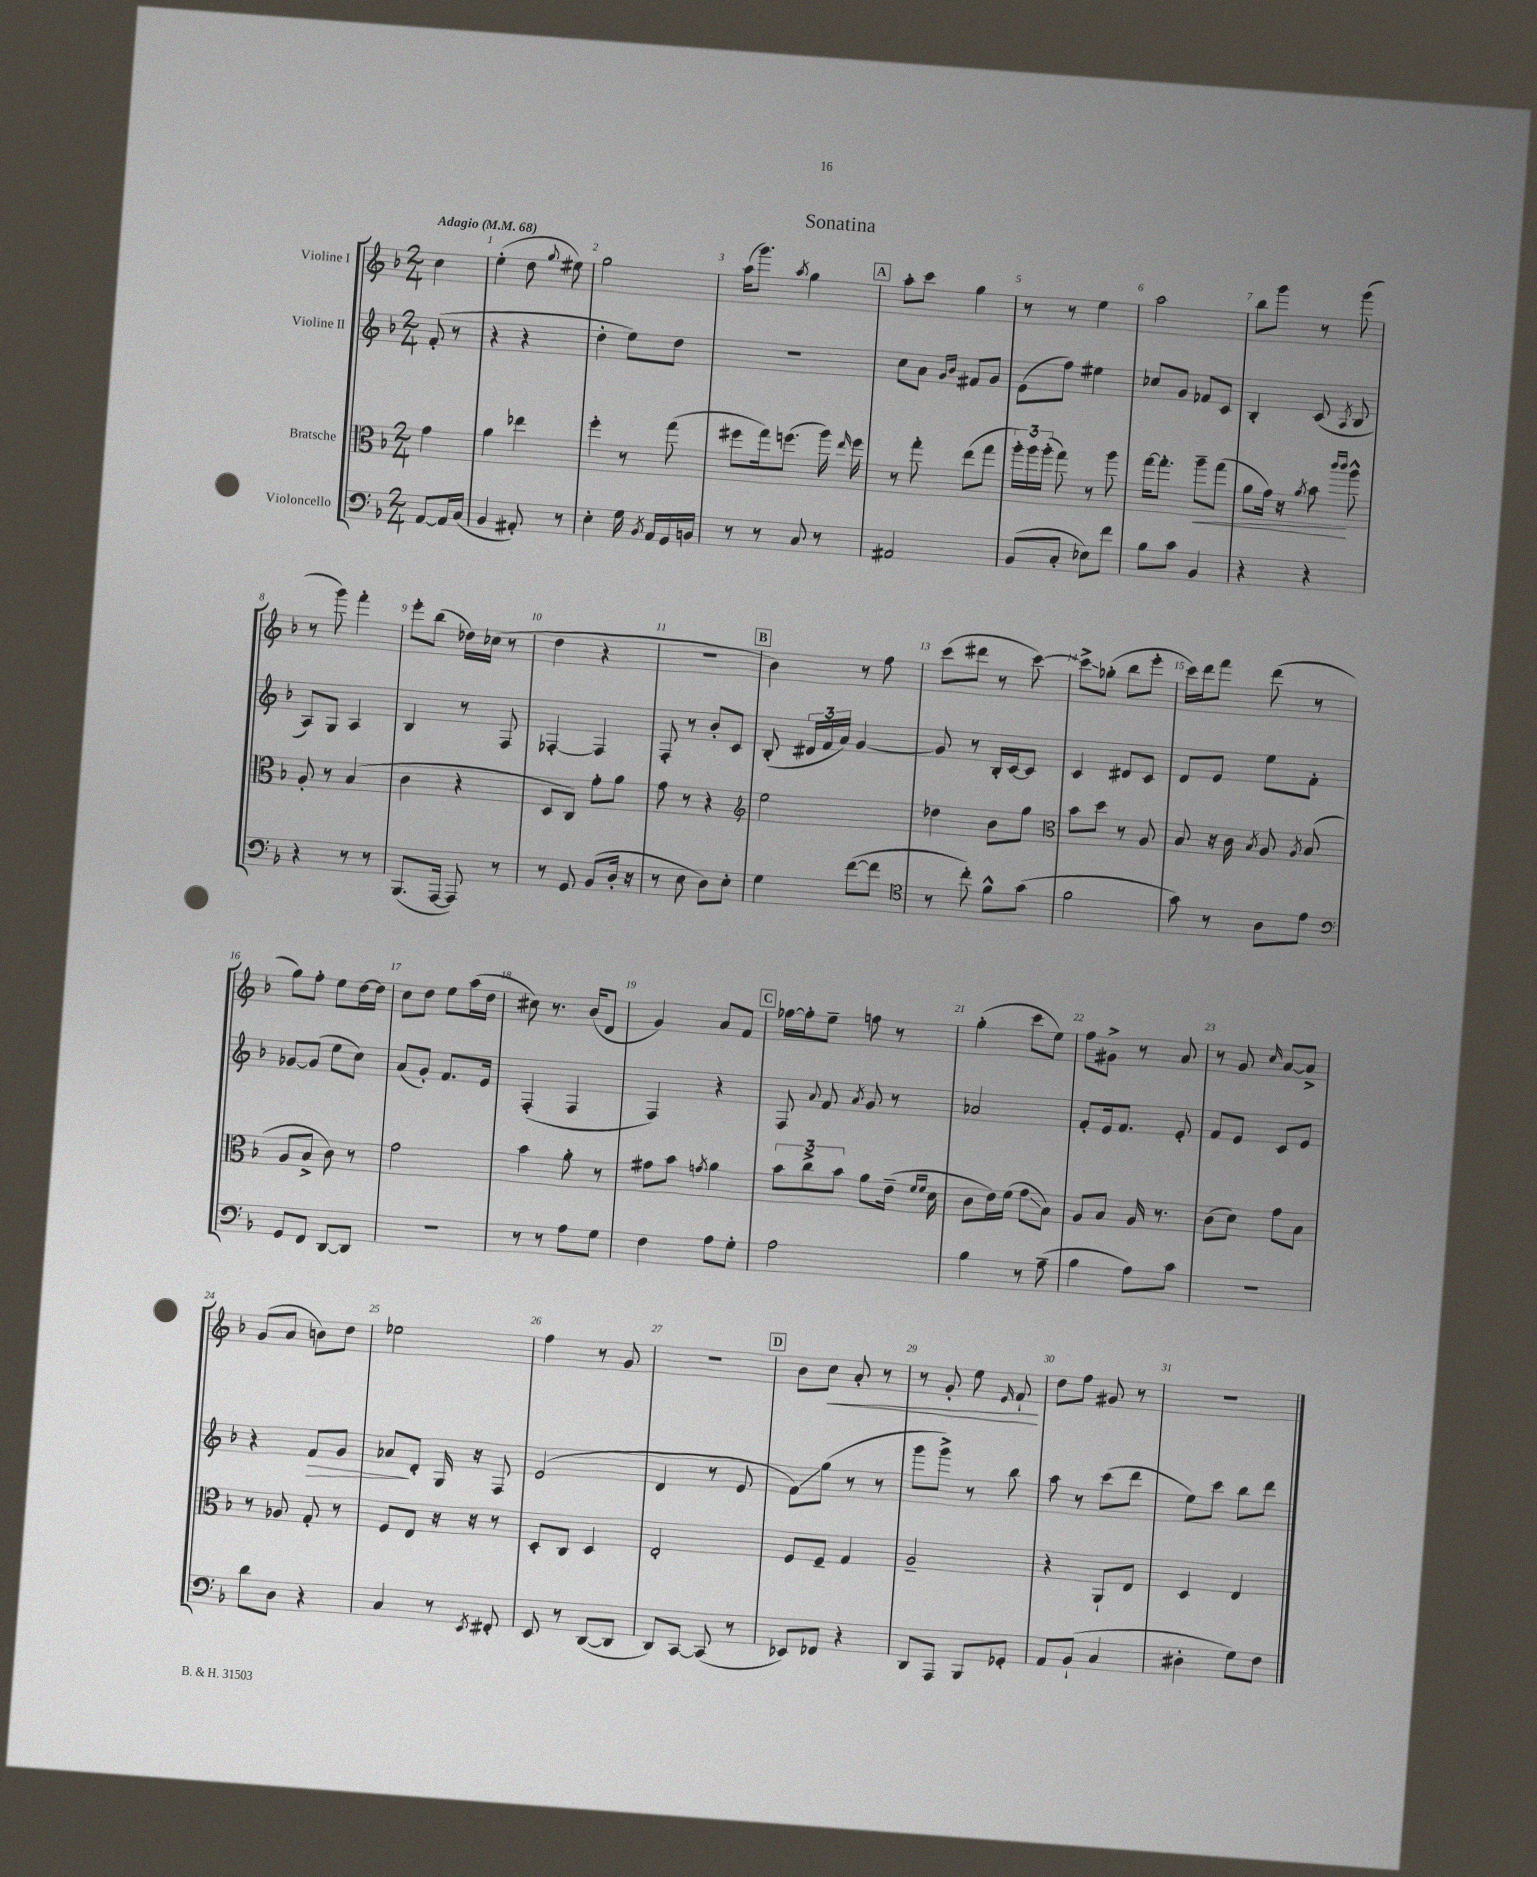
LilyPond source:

\header { title = "Sonatina" }
<<
\new StaffGroup <<
\new Staff = "s0" \with { instrumentName = "Violine I" } {
    \clef treble \key f \major \numericTimeSignature \time 2/4 \partial 4 \tempo "Adagio" 4 = 68
    \autoBeamOff c''4 |
    e''4-.( d''8 \appoggiatura { g''8 } eis''8) |
    g''2 |
    a''16[( g'''8.]) \acciaccatura { a''8 } g''4 |
    \mark \markup { \box "A" } a''8[-. c'''8] g''4 |
    r8 r8 e''4 |
    a''2 |
    bes''8[ g'''8] r8 g'''8( |
    r8 g'''8) f'''4-. |
    e'''8[-. bes''8]( des''16[) ces''16]( r8 |
    d''4 r4 |
    r2 |
    \mark \markup { \box "B" } bes'4) r8 f''8 |
    c'''8[( dis'''8] r8 c'''8~) |
    c'''8[->\glissando ges''8]-.( bes''8[ e'''8]-. |
    c'''16[) d'''16 f'''8] d'''8( r8 |
    g''8[) f''8]-. e''8[ d''16~ d''16] |
    c''8[ d''8] e''8[ a''16( d''16] |
    cis''8) r8. bes'16[( d'8] |
    g'4) a'8[ f'8] |
    \mark \markup { \box "C" } fes''16[~ fes''16-. e''8]-- f''8 r8 |
    g''4-.( c'''8[ e''8]) |
    f''8[ gis'8]-> r8 a'8 |
    r8 g'8 \grace { c''16 } a'8[~ a'8]-> |
    g'8[( a'8] b'8[) d''8] |
    ees''2 |
    f''4 r8 g'8 |
    r2 |
    \mark \markup { \box "D" } bes'8[ c''8]\< a'8-. r8 |
    r8 g'8-. e''8 \grace { e'16 } f'8-!\! |
    d''8[ f''8] gis'8 r8 |
    R2 \bar "|." |
}
\new Staff = "s1" \with { instrumentName = "Violine II" } {
    \clef treble \key f \major \numericTimeSignature \time 2/4 \partial 4
    \autoBeamOff f'8-.( r8 |
    r4 r4 |
    d''4-. e''8[) d''8] |
    R2 |
    \mark \markup { \box "A" } c''8[ a'8] \grace { g'16[ bes'16] } fis'8[ g'8] |
    e'8[( f''8]) eis''4 |
    ces''8[ g'8] fes'8[ c'8] |
    bes4-. c'8( \acciaccatura { a8 } bes8 |
    a8[) g8] a4 |
    bes4 r8 f8 |
    fes4~-. fes4 |
    f8-. r8 bes'8[-. c'8] |
    \mark \markup { \box "B" } bes8-.( \tuplet 3/2 { dis'16[ f'16 a'16]) } g'4~ |
    g'8 r8 bes16[-. c'16~ c'8] |
    c'4 dis'8[ c'8] |
    d'8[ e'8] e''8[ f'8]-. |
    ges'8[~ ges'8]( e''8[ c''8]) |
    a'8[( g'8]-.) f'8.[ e'16] |
    f4-.( f4 |
    f4) r4 |
    \mark \markup { \box "C" } f8 \appoggiatura { a'8 } f'8 \acciaccatura { a'8 } g'8 r8 |
    aes'2 |
    f'8[-. e'16 f'8.] e'8-. |
    f'8[ e'8] c'8[ e'8] |
    r4 f'8[\> g'8] |
    aes'8[\! d'8]-. g16 r16 f8 |
    e'2( |
    d'4 r8 e'8 |
    \mark \markup { \box "D" } f'8[\glissando) g''8]( r8 r8 |
    g'''8[ g'''8]->) r8 bes''8 |
    a''8 r8 c'''8[( d'''8] |
    e''8[) c'''8] bes''8[ d'''8] \bar "|." |
}
\new Staff = "s2" \with { instrumentName = "Bratsche" } {
    \clef alto \key f \major \numericTimeSignature \time 2/4 \partial 4
    \autoBeamOff g'4 |
    a'4 ees''4 |
    f''4-. r8 g''8( |
    fis''8[ g''16) f''8.]( a''16) \grace { e''16 } f''16 |
    \mark \markup { \box "A" } r8 g''8-. e''8[( g''8] |
    \tuplet 3/2 { a''16[-.) a''16 a''16]-.( } g''8) r8 a''8 |
    g''16[~ g''8.]-. a''8[--\< g''8]( |
    a'8[ g'16]) r16 \acciaccatura { a'8 } bes'8\! \grace { c'''16[ c'''16] } a''8-^ |
    a8-. r8 bes4( |
    c'4 r4 |
    d8[ c8]) g'8[-. a'8] |
    g'8 r8 r4 |
    \mark \markup { \box "B" } \clef treble e''2 |
    des''4 bes'8[ g''8] |
    \clef alto bes'8[ d''8] r8 a8 |
    bes8 r16 c'16 \acciaccatura { bes8 } a8 \acciaccatura { a8 } bes8( |
    a8[ bes8]-> c'8) r8 |
    g'2 |
    bes'4 a'8-. r8 |
    gis'8[ bes'8] \acciaccatura { g'8 } a'4 |
    \mark \markup { \box "C" } \tuplet 3/2 { bes'8[ c''8-> bes'8] } a'8[ e'16]--( \grace { f'16[ f'16] } d'16 |
    c'8[ e'16) f'16]( g'8[\glissando bes8]) |
    a8[ bes8] a16 r8. |
    c'8[( d'8]) g'8[ bes8] |
    r8 aes8 g8-. r8 |
    f8[ e8] r16 r16 r8 |
    d8[-. c8] d4 |
    e2-. |
    \mark \markup { \box "D" } f8[ f8]-- g4 |
    a2-- |
    r4 a,8[-! e8] |
    d4 e4 \bar "|." |
}
\new Staff = "s3" \with { instrumentName = "Violoncello" } {
    \clef bass \key f \major \numericTimeSignature \time 2/4 \partial 4
    \autoBeamOff a,8[~ a,16 c16]( |
    bes,4 ais,8-.) r8 |
    e4-. g16 \acciaccatura { bes,8 } a,16[ g,16 b,16] |
    r8 r8 c8 r8 |
    \mark \markup { \box "A" } ais,2 |
    bes,8[( c8]-. ees8[) f'8] |
    bes8[ c'8] bes,4 |
    r4 r4 |
    r4 r8 r8 |
    bes,,8.[( a,,16]~ a,,8) r8 |
    r8 g,8 bes,8[( d16]-. r16 |
    r8 e8 d8[) e8]-. |
    \mark \markup { \box "B" } g4 f'8[~( f'8] |
    \clef tenor r8 c''8-.) f'8[-^ g'8]( |
    f'2 |
    g'8) r8 a8[ e'8] |
    \clef bass g,8[ f,8] d,8[~ d,8] |
    r2 |
    r8 r8 a8[ g8] |
    f4 a8[ g8]-. |
    \mark \markup { \box "C" } a2 |
    bes4 r8 a8--( |
    bes4 a8[) c'8] |
    R2 |
    d'8[ d8] r4 |
    c4 r8 \acciaccatura { e,8 } fis,8-. |
    e,8 r8 d,8[~( d,8] |
    d,8[) c,8]~ c,8( r8 |
    \mark \markup { \box "D" } ees,8[) fes,8] r4 |
    d,8[ a,,8] bes,,8[ ges,8]-. |
    a,8[ bes,8]-!( c4 |
    dis4-. g8[) f8] \bar "|." |
}
>>
>>
\layout { \context { \Score \override BarNumber.break-visibility = ##(#f #t #t) barNumberVisibility = #all-bar-numbers-visible } }
